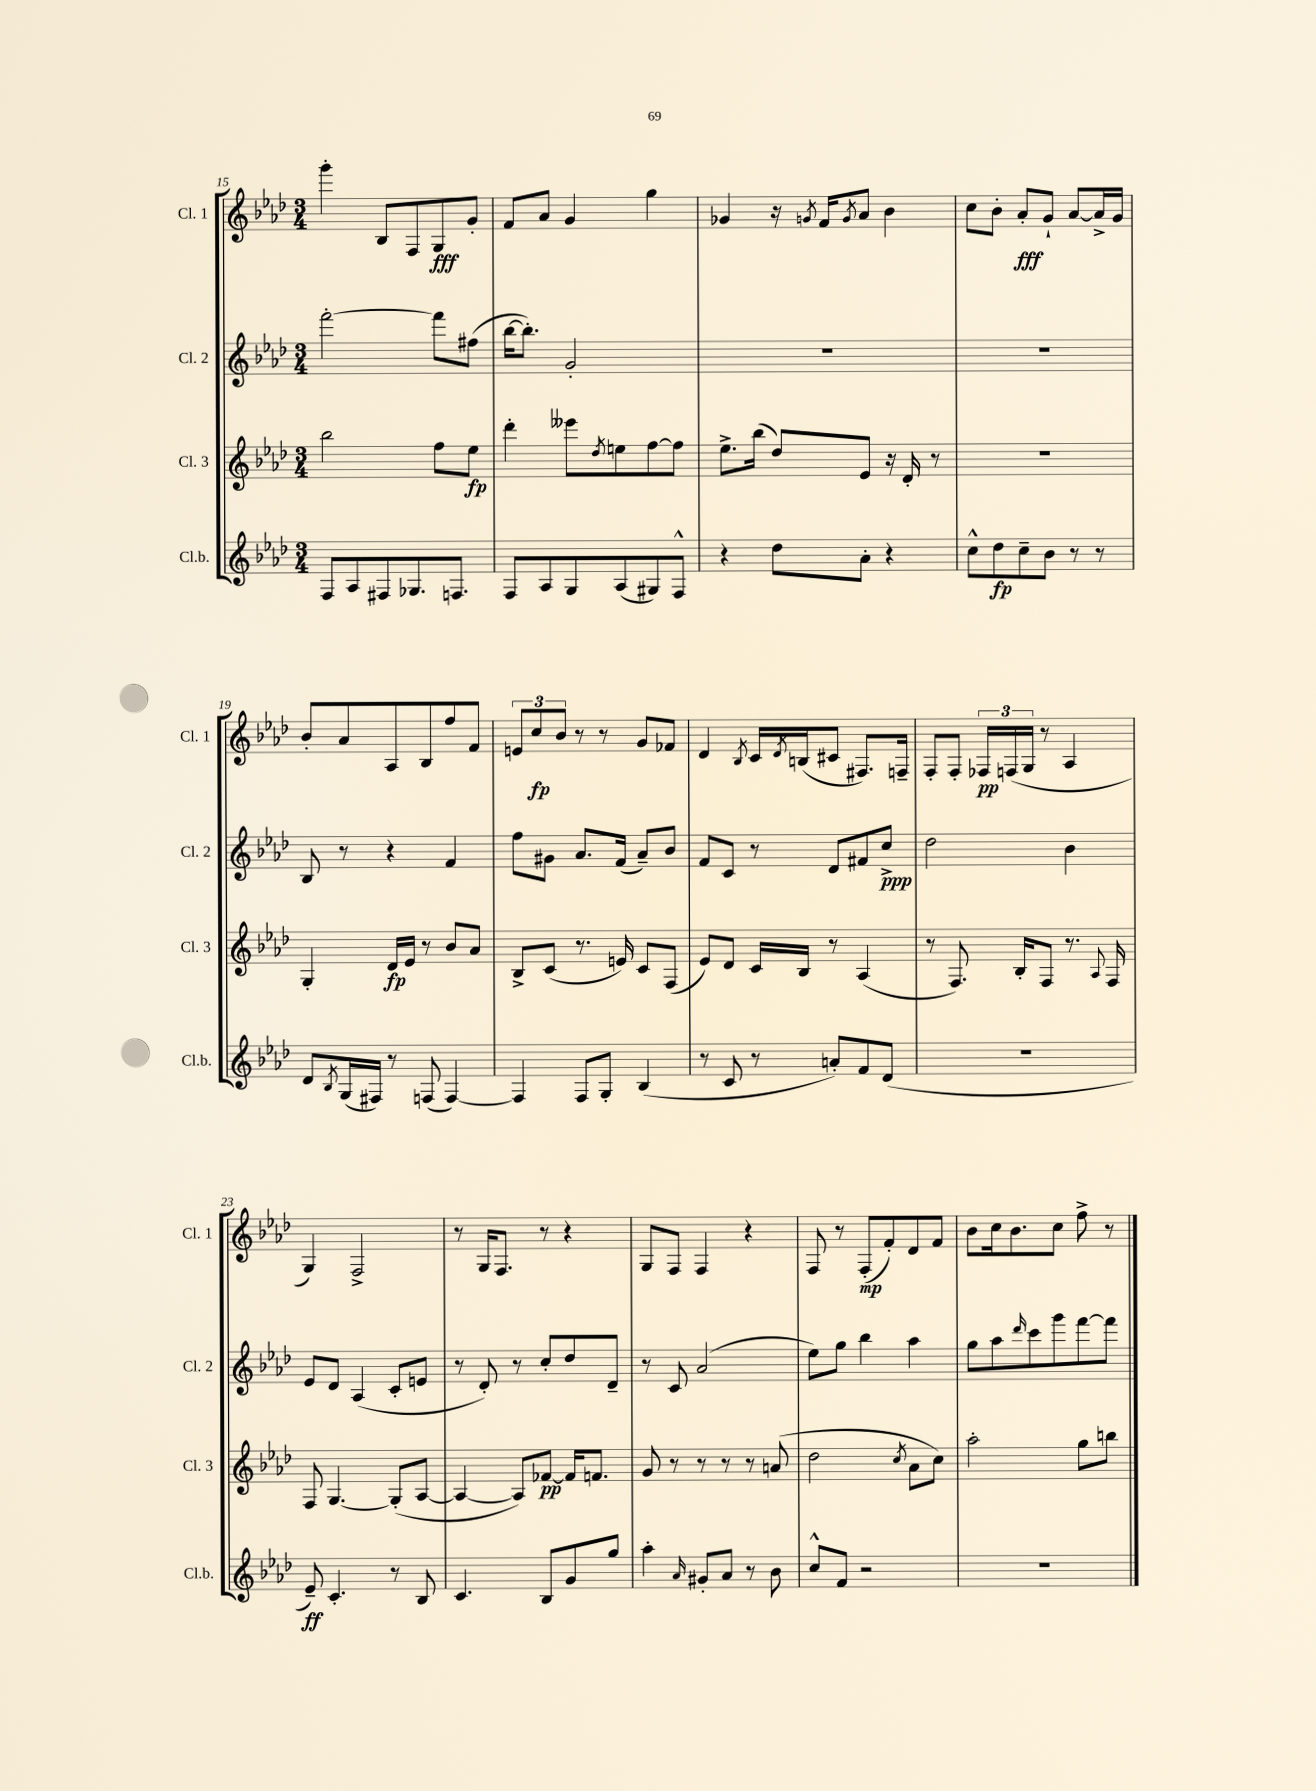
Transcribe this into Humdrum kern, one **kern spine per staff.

**kern	**kern	**kern	**kern
*staff4	*staff3	*staff2	*staff1
*clefG2	*clefG2	*clefG2	*clefG2
*k[b-e-a-d-]	*k[b-e-a-d-]	*k[b-e-a-d-]	*k[b-e-a-d-]
*M3/4	*M3/4	*M3/4	*M3/4
8F	2bb-	[2fff'	4ggg'
8A-	.	.	.
8F#	.	.	8B-
8.G-	.	.	8F
.	8ff	8fff]	8G
8.F	.	.	.
.	8ee-	(8ff#	8g'
=	=	=	=
8F	4ddd-'	[16bb-	8f
.	.	8.bb-'])	.
8A-	.	.	8a-
8G	8eee--	2g'	4g
.	8qdd-	.	.
(8A-	8ee	.	.
8G#)	[8ff	.	4gg
8F^^	8ff]	.	.
=	=	=	=
4r	8.ee-^	2.r	4g-
.	(16bb-	.	.
8dd-	8dd-)	.	16r
.	.	.	8qg
.	.	.	16f
.	.	.	8qg
8a-'	8e-	.	8a-
4r	16r	.	4b-
.	16d-'	.	.
.	8r	.	.
=	=	=	=
8cc^^	2.r	2.r	8cc
8dd-	.	.	8b-'
8cc~	.	.	8a-'
8b-	.	.	8g`
8r	.	.	[8a-
8r	.	.	16a-^]
.	.	.	16g
=	=	=	=
8d-	4G'	8B-	8b-'
8qB-	.	.	.
(16G	.	8r	8a-
16F#)	.	.	.
8r	16d-	4r	8A-
.	16e-	.	.
(8F	8r	.	8B-
[4F)	8b-	4f	8ff
.	8a-	.	8f
=	=	=	=
4F]	8B-^	8ff	12e
.	.	.	12cc
.	(8c	8g#	.
.	.	.	12b-
8F	8.r	8.a-	8r
8G'	.	.	8r
.	16e)	(16f	.
(4B-	8c	8a-~)	8g
.	(8F	8b-	8f-
=	=	=	=
8r	8e-)	8f	4d-
8c	8d-	8c	.
.	.	.	8qB-
8r	16c	8r	16c
.	.	.	8qd-
.	16B-	.	(16B
8a')	8r	8d-	8c#
8f	(4A-	8f#	8.F#)
(8d-	.	8cc^	.
.	.	.	16F~
=	=	=	=
2.r	8r	2dd-	8F'
.	8.F)	.	8F'
.	.	.	24F-
.	.	.	(24F
.	16B-'	.	.
.	.	.	24G
.	8F	.	8r
.	8.r	4b-	4A-
.	8qqA-	.	.
.	16F	.	.
=	=	=	=
8e-~)	8F	8e-	4G)
4.c'	[4.G	8d-	.
.	.	(4A-	2F^
8r	(8G']	8c'	.
8B-	[8A-	8e	.
=	=	=	=
4.c	4A-_	8r	8r
.	.	8d-')	16G
.	.	.	8.F
.	8A-])	8r	.
8B-	[8f-	8cc'	8r
8g	16f-]	8dd-	4r
.	8.f	.	.
8gg	.	8d-~	.
=	=	=	=
4aa-'	8g	8r	8G
.	8r	8c	8F
16qqa-	.	.	.
8g#'	8r	(2a-	4F
8a-	8r	.	.
8r	8r	.	4r
8b-	(8a	.	.
=	=	=	=
8cc^^	2dd-	8ee-)	8F
8f	.	8gg	8r
2r	.	4bb-	(8F'
.	.	.	8f')
.	8qcc	.	.
.	8a-	4aa-	8d-
.	8cc)	.	8f
=	=	=	=
2.r	2aa-'	8gg	8b-
.	.	8aa-	16cc
.	.	.	8.b-
.	.	16qqddd-	.
.	.	8ccc	.
.	.	8ggg	8cc
.	8gg	[8fff	8ff^
.	8bb	8fff]	8r
==	==	==	==
*-	*-	*-	*-
